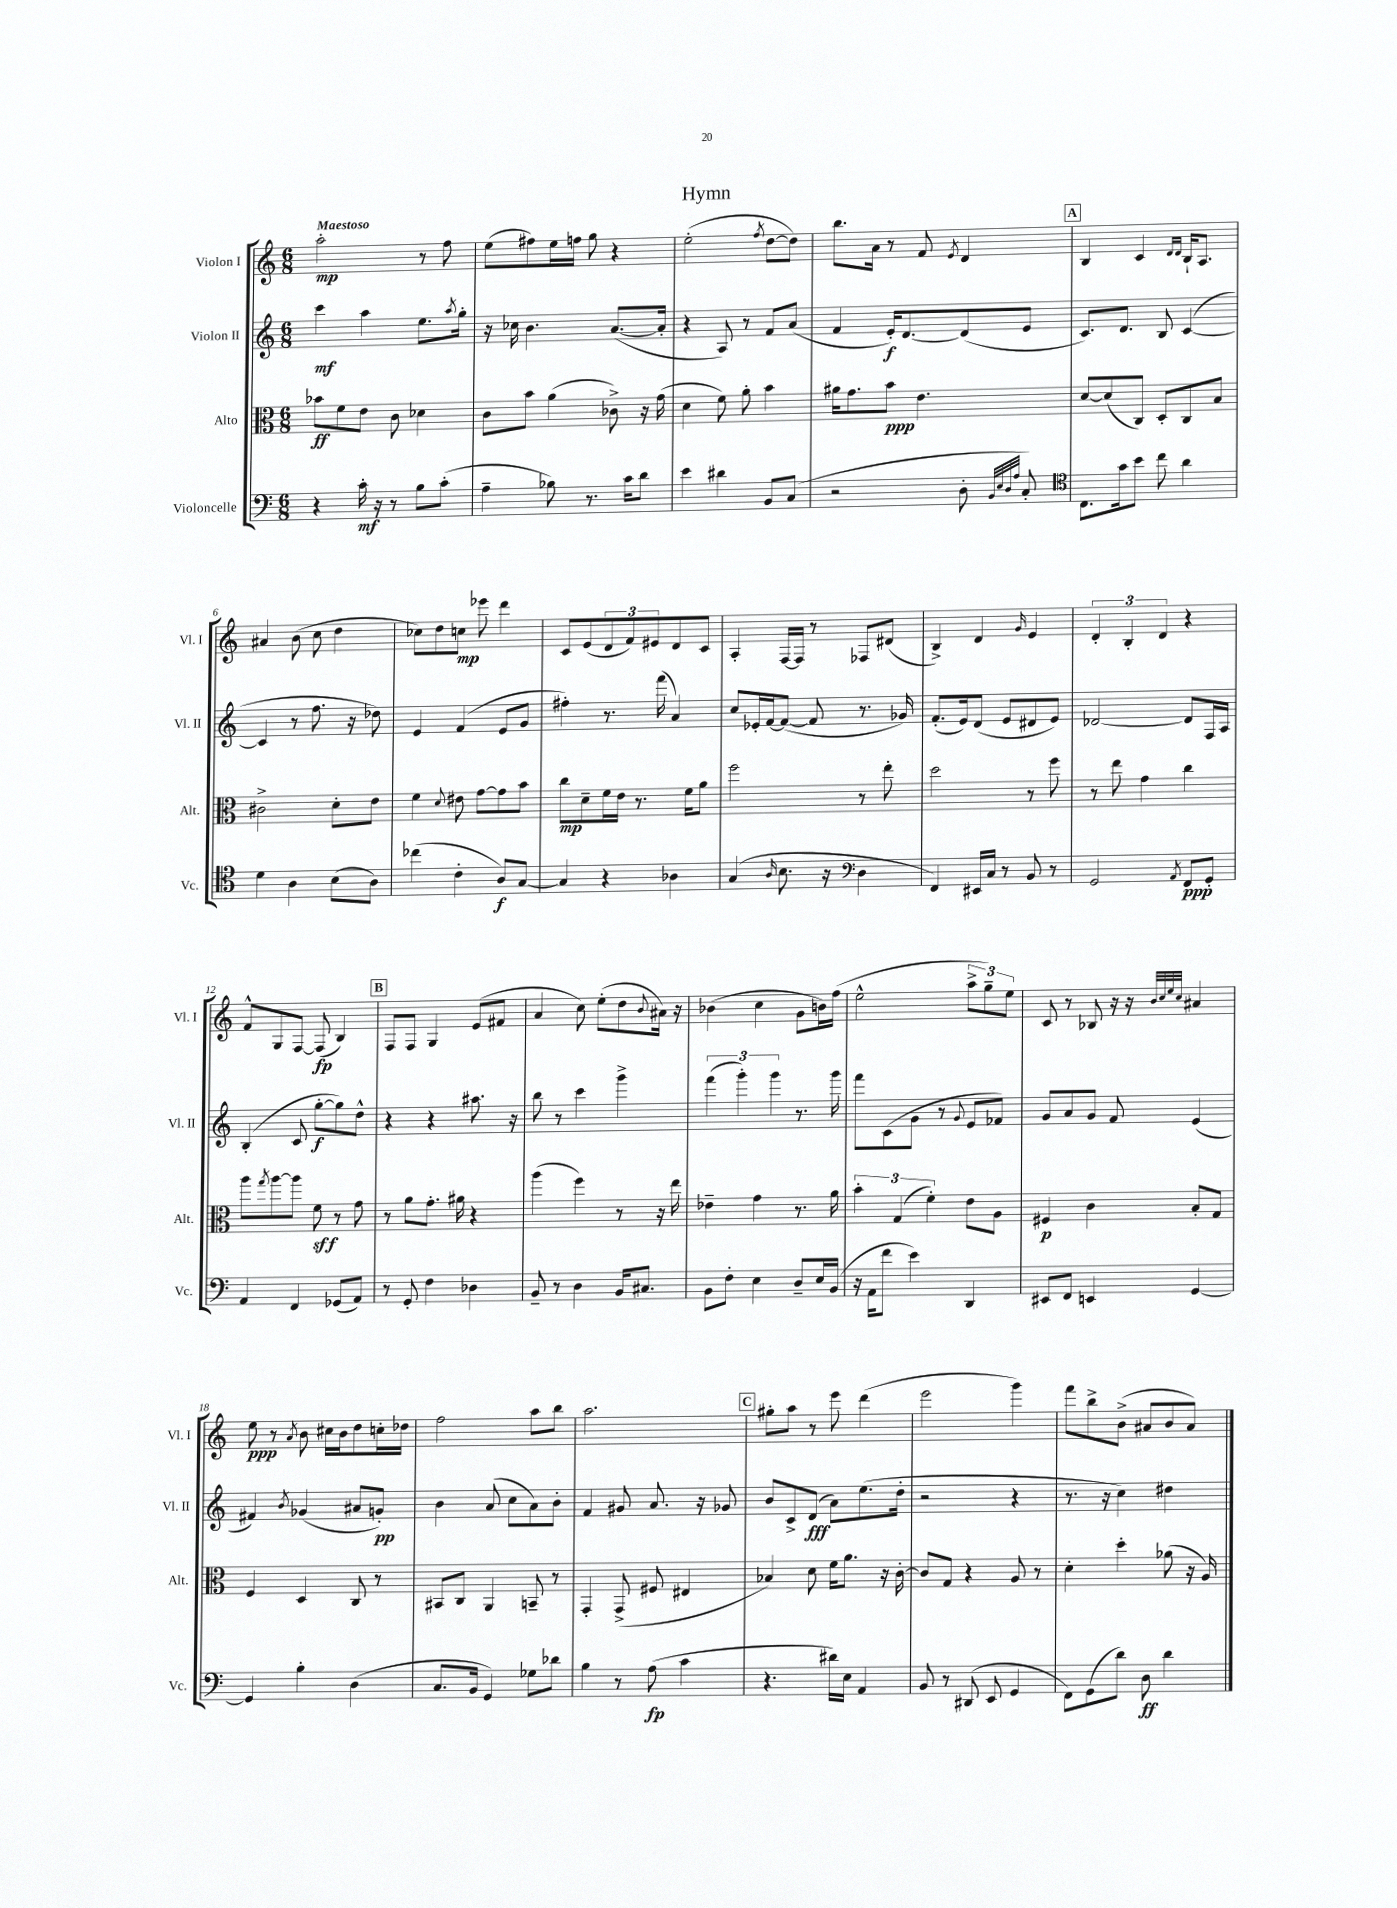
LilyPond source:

\header { title = "Hymn" }
<<
\new StaffGroup <<
\new Staff = "s0" \with { instrumentName = "Violon I" shortInstrumentName = "Vl. I" } {
    \clef treble \key c \major \numericTimeSignature \time 6/8 \tempo "Maestoso"
    a''2-.\mp r8 f''8 |
    e''8( fis''8) e''16 f''16 g''8 r4 |
    e''2-.( \acciaccatura { f''8 } d''8~ d''8) |
    b''8. a'16 r8 f'8 \acciaccatura { e'8 } d'4 |
    \mark \markup { \box "A" } b4 c'4 \grace { d'16 d'16 } b16-! a8. |
    ais'4 b'8( c''8 d''4 |
    ces''8) d''8 c''8\mp ees'''8 d'''4 |
    c'8 e'8( \tuplet 3/2 { d'8 f'8) eis'8 } d'8 c'8 |
    a4-. f16~ f16 r8 fes8 dis'8( |
    b4->) d'4 \grace { g'16 } e'4 |
    \tuplet 3/2 { d'4-. b4-. d'4 } r4 |
    f'8-^ g8 f8~ f8\fp( b4) |
    \mark \markup { \box "B" } f8 f8 g4 e'8( fis'8 |
    a'4 c''8) e''8-.( d''8 \appoggiatura { b'8 } ais'16) r16 |
    bes'4( c''4 g'8 b'16) f''16( |
    e''2-^ \tuplet 3/2 { a''8-> g''8--) e''8 } |
    c'8 r8 bes8 r16 r16 \grace { b'32 c''32 e''32 c''32 } ais'4 |
    e''8\ppp r8 \acciaccatura { a'8 } b'8 cis''16 b'16 d''8 c''16-. des''16 |
    f''2 a''8 b''8 |
    a''2. |
    \mark \markup { \box "C" } gis''8-. a''8 r8 e'''8 d'''4( |
    e'''2 g'''4) |
    f'''8 b''8-> b'8->( ais'8 b'8 ais'8) \bar "|." |
}
\new Staff = "s1" \with { instrumentName = "Violon II" shortInstrumentName = "Vl. II" } {
    \clef treble \key c \major \numericTimeSignature \time 6/8
    c'''4\mf a''4 e''8. \acciaccatura { a''8 } g''16-. |
    r16 ces''16 b'4. a'8.~( a'16-. |
    r4 a8) r8 f'8 a'8( |
    f'4 e'16-.\f) d'8.~ d'8( e'8 |
    \mark \markup { \box "A" } c'8.) d'8. b8 c'4~( |
    c'4 r8 f''8. r16 des''8) |
    e'4 f'4( e'8 g'8 |
    fis''4-.) r8. f'''16( a'4) |
    c''8 ees'16-. f'16~ f'8~( f'8 r8. ges'16) |
    f'8.-.( e'16) d'8( e'8 dis'8 e'8) |
    des'2~ des'8 f16 a16 |
    b4-.( c'8 g''8~-.\f g''8) d''8-^ |
    \mark \markup { \box "B" } r4 r4 ais''8. r16 |
    b''8 r8 c'''4 g'''4-> |
    \tuplet 3/2 { f'''4( g'''4-.) g'''4 } r8. g'''16 |
    f'''8 c'8( g'8 r8 \appoggiatura { g'8 } e'8 fes'8) |
    g'8 a'8 g'8 f'8 e'4( |
    fis'4) \acciaccatura { b'8 } ges'4( ais'8 g'8-.\pp) |
    b'4 a'8( c''8 a'8) b'8-. |
    f'4 gis'8 a'8. r16 ges'8 |
    \mark \markup { \box "C" } b'8 c'8-> d'8\fff( a'8) e''8.( d''16-. |
    r2 r4 |
    r8. r16 c''4) dis''4 \bar "|." |
}
\new Staff = "s2" \with { instrumentName = "Alto" shortInstrumentName = "Alt." } {
    \clef alto \key c \major \numericTimeSignature \time 6/8
    bes'8\ff f'8 e'8 c'8 des'4 |
    c'8 b'8 a'4( ces'8->) r16 g'16( |
    d'4 f'8) a'8-. b'4 |
    ais'16 g'8. b'8\ppp e'4. |
    \mark \markup { \box "A" } d'8~ d'8( c8) d8-. c8 b8 |
    cis'2-> d'8-. e'8 |
    f'4 \appoggiatura { d'8 } eis'8 g'8~ g'8 b'8 |
    c''8\mp d'8-- f'16 e'16 r8. f'16 a'8 |
    f''2 r8 e''8-. |
    d''2 r8 f''8 |
    r8 e''8 g'4 c''4 |
    a''8 \acciaccatura { g''8 } a''8~ a''8 f'8\sff r8 g'8 |
    \mark \markup { \box "B" } r8 a'8 g'8.-. ais'16 r4 |
    a''4( f''4) r8 r16 e''16 |
    ees'4-- g'4 r8. a'16 |
    \tuplet 3/2 { b'4-. g4( f'4-.) } e'8 a8 |
    fis4\p c'4 b8-. g8 |
    f4 d4 c8 r8 |
    bis,8 c8 a,4 b,8-- r8 |
    g,4-. g,8->( fis8 eis4 |
    \mark \markup { \box "C" } bes4) d'8 f'16 a'8. r16 c'16~-. |
    c'8 g8 r4 a8 r8 |
    d'4-. d''4-. aes'8( r16 a16) \bar "|." |
}
\new Staff = "s3" \with { instrumentName = "Violoncelle" shortInstrumentName = "Vc." } {
    \clef bass \key c \major \numericTimeSignature \time 6/8
    r4 c'16-.\mf r16 r8 b8 c'8-.( |
    a4-- bes8) r8. c'16 d'8 |
    e'4 dis'4 b,8 c8( |
    r2 d8-. \grace { b,32 e32 d32 a32 } c8-.) |
    \mark \markup { \box "A" } \clef tenor c8. g'16 b'8 c''8 a'4 |
    d'4 a4 b8( a8) |
    ces''4( c'4-. a8\f) g8~ |
    g4 r4 aes4 |
    g4( \grace { a16 } b8. r16 \clef bass d4 |
    f,4) eis,16 c16 r8 b,8 r8 |
    g,2 \acciaccatura { a,8 } f,8\ppp g,8-. |
    a,4 f,4 ges,8( a,8) |
    \mark \markup { \box "B" } r8 g,8-. f4 des4 |
    b,8-- r8 d4 b,16 cis8. |
    b,8 f8-. e4 d8-- e16 b,16( |
    r16 a,16 f'8 e'4) d,4 |
    eis,8 f,8 e,4 g,4~ |
    g,4 b4-. d4( |
    c8. b,16 g,4) ges8 des'8 |
    b4 r8 a8\fp( c'4 |
    \mark \markup { \box "C" } r4. dis'16) e16 a,4 |
    b,8 r8 dis,8( e,8 g,4 |
    f,8) g,8( d'8) d8\ff d'4 \bar "|." |
}
>>
>>
